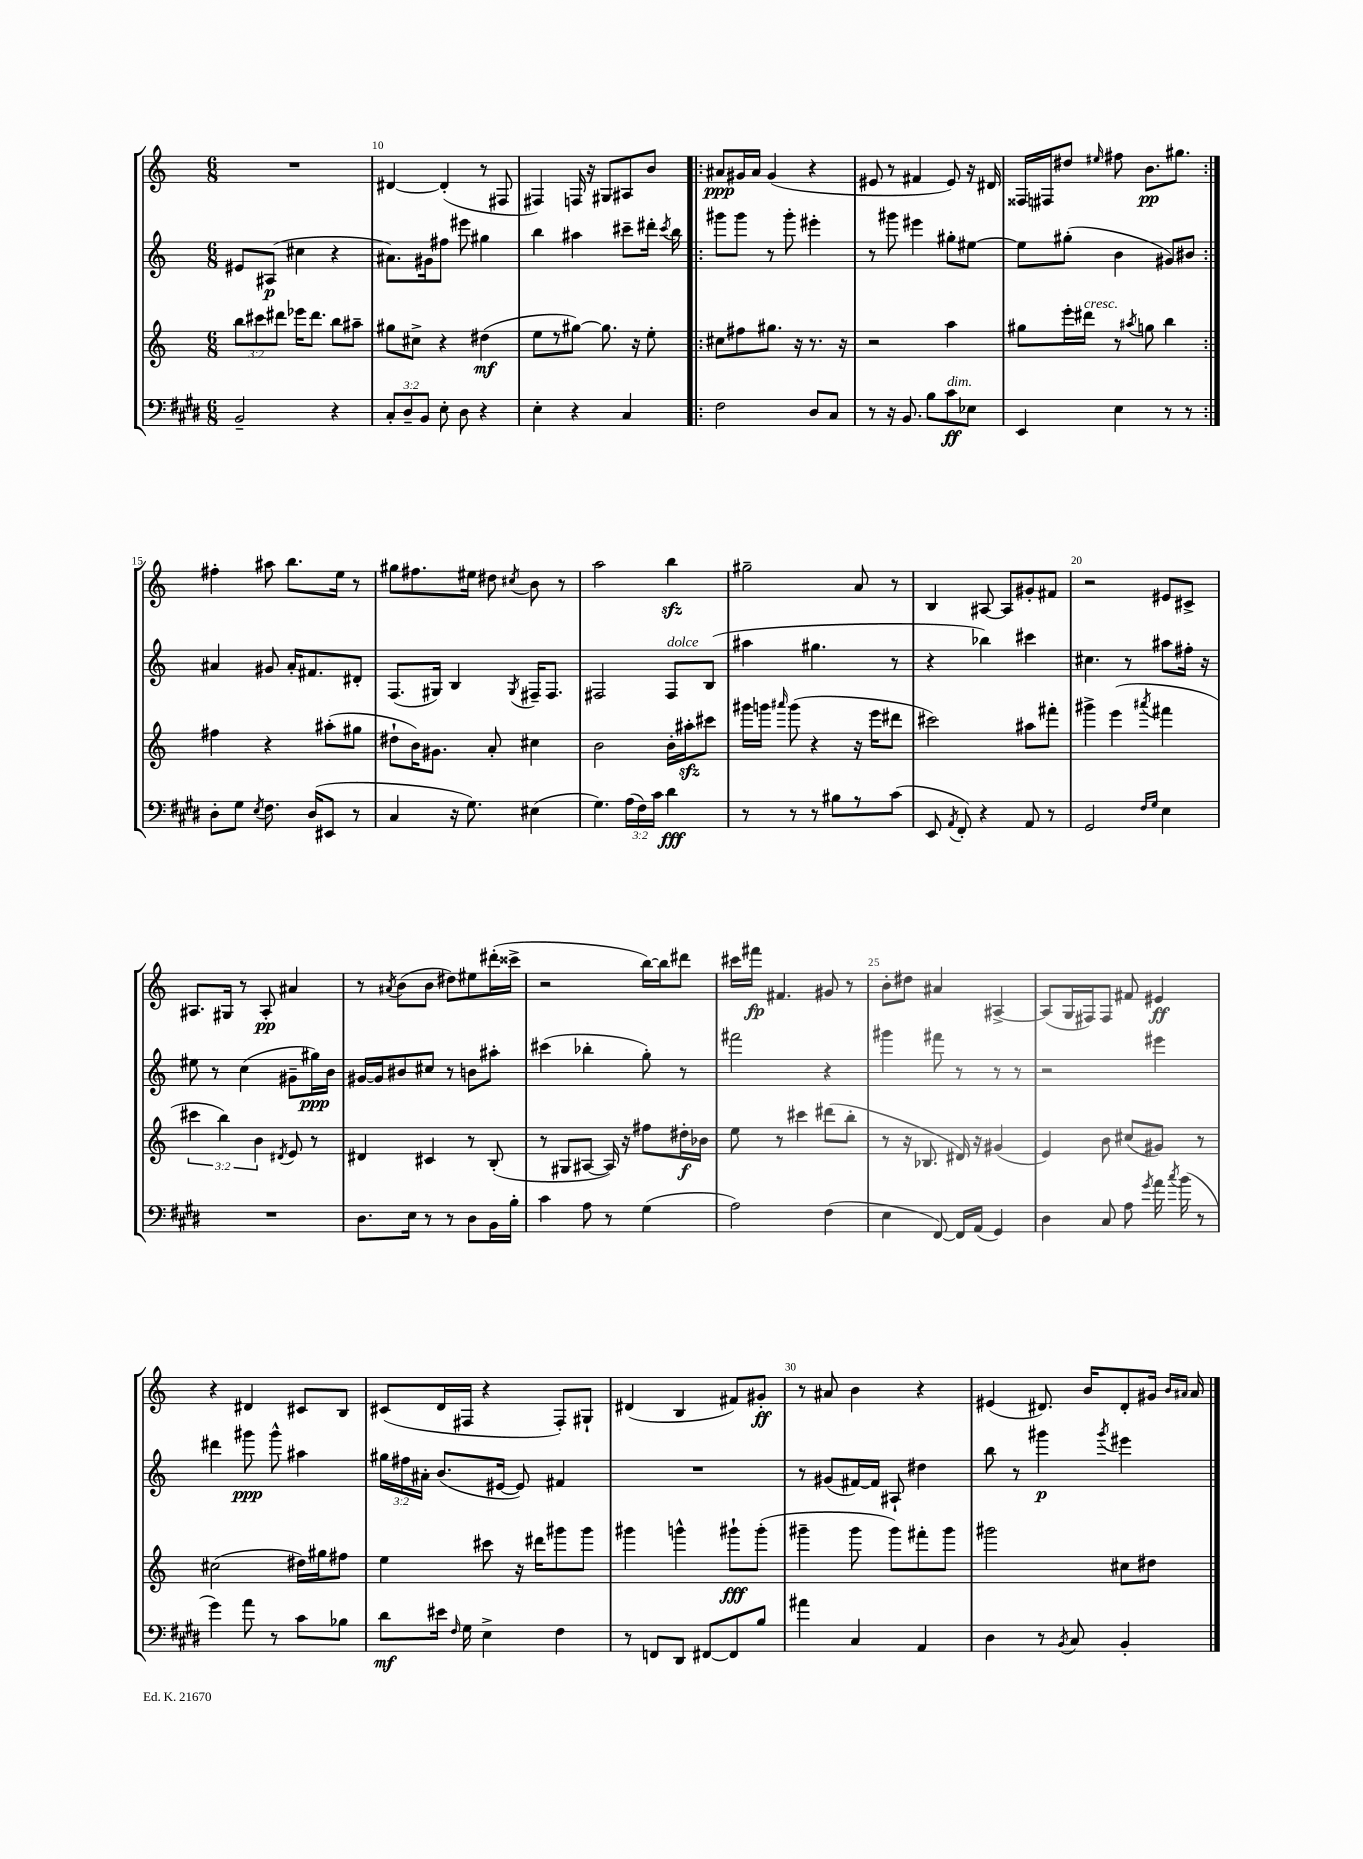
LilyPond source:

<<
\new StaffGroup <<
\new Staff = "s0" {
    \clef treble \key c \major \numericTimeSignature \time 6/8
    \autoBeamOff R2. |
    dis'4~ dis'4-.( r8 fis8 |
    fis4) f16 r16 gis8[ ais8 b'8] |
    \repeat volta 2 { ais'8[\ppp gis'16 ais'16] gis'4( r4 |
    eis'8 r8 fis'4 eis'8) r16 dis'16 |
    fisis16[ fis16 dis''8] \grace { eis''16 } fis''8 b'8.[\pp gis''8.] | }
    fis''4-. ais''8 b''8.[ e''16] r8 |
    gis''8[ fis''8. eis''16] dis''8 \acciaccatura { cis''8 } b'8 r8 |
    a''2 b''4\sfz |
    gis''2-- a'8 r8 |
    b4 ais8~ ais8[ gis'8-. fis'8] |
    r2 eis'8[ cis'8]-> |
    ais8.[ gis16] r8 ais8-.\pp ais'4 |
    r8 \acciaccatura { ais'8 } b'8[( b'8] dis''8[) eis''8 dis'''16-.( cisis'''16]-> |
    r2 b''16[~) b''16 dis'''8] |
    cis'''16[ fis'''16]\fp fis'4. gis'8 r8 |
    b'8[-. dis''8] ais'4 ais4~-> |
    ais8[( g16 fis16) fis8] fis'8 eis'4\ff |
    r4 dis'4 cis'8[ b8] |
    cis'8[( d'16 fis16] r4 fis8[-.) gis8]-! |
    dis'4( b4 fis'8[) gis'8]-.\ff |
    r8 ais'8 b'4 r4 |
    eis'4( dis'8.) b'16[ dis'8-. gis'16] \grace { b'16[ ais'16] } ais'16 \bar "|." |
}
\new Staff = "s1" {
    \clef treble \key c \major \numericTimeSignature \time 6/8 \override Staff.TupletNumber.text = #tuplet-number::calc-fraction-text
    \autoBeamOff eis'8[ ais8]\p( cis''4 r4 |
    ais'8.[) gis'16 fis''8] eis'''8 gis''4 |
    b''4 ais''4 cis'''8[-- dis'''16]-. \acciaccatura { cis'''8 } b''16 |
    \repeat volta 2 { gis'''8[ gis'''8] r8 gis'''8-. eis'''4-. |
    r8 gis'''8 eis'''4 gis''8[-. eis''8]~ |
    eis''8[ gis''8]-.( b'4 gis'8[) bis'8] | }
    ais'4 gis'8 ais'16[-. fis'8. dis'8]-. |
    f8.[( gis16]) b4 \acciaccatura { gis8 } fis16[-- fis8.] |
    fis2 fis8[^\markup { \italic "dolce" } b8]( |
    ais''4 gis''4. r8 |
    r4 bes''4) cis'''4 |
    cis''4. r8 ais''8[ fis''16]-. r16 |
    eis''8 r8 c''4( gis'8[-- gis''16\ppp) b'16] |
    gis'16[~ gis'16 bis'8 cis''8] r8 b'8[ ais''8]-. |
    cis'''4( bes''4-. g''8-.) r8 |
    fis'''2 r4 |
    gis'''4 fis'''8 r8 r8 r8 |
    r2 eis'''4 |
    dis'''4 gis'''8\ppp gis'''8-^ ais''4 |
    \tuplet 3/2 { gis''16[ fis''16 ais'16]-. } b'8.[( eis'16]~ eis'8) fis'4 |
    R2. |
    r8 gis'8[( fis'16~) fis'16] ais8-! dis''4 |
    b''8 r8 gis'''4\p \acciaccatura { gis'''8 } eis'''4 \bar "|." |
}
\new Staff = "s2" {
    \clef treble \key c \major \numericTimeSignature \time 6/8 \override Staff.TupletNumber.text = #tuplet-number::calc-fraction-text
    \autoBeamOff \tuplet 3/2 { b''8[ cis'''8 dis'''8] } ees'''16[ dis'''8.] b''8[ ais''8]-- |
    gis''8[ cis''8]-> r4 dis''4\mf( |
    e''8[ r8 gis''8]~) gis''8. r16 e''8-. |
    \repeat volta 2 { cis''8[ fis''8 gis''8.] r16 r8. r16 |
    r2 a''4 |
    gis''8[ e'''16-. dis'''16]^\markup { \italic "cresc." } r8 \acciaccatura { ais''8 } g''8 b''4 | }
    fis''4 r4 ais''8[-.( gis''8] |
    dis''8[-! b'16) gis'8.] a'8-. cis''4 |
    b'2 b'16[-. ais''16-.\sfz cis'''8] |
    gis'''16[ g'''16] \grace { ais'''16 } g'''8( r4 r16 e'''16[ dis'''8] |
    cis'''2) ais''8[ fis'''8]-. |
    gis'''4-> e'''4( \acciaccatura { ais'''8 } fis'''4 |
    \tuplet 3/2 { cis'''4 b''4) b'4 } \acciaccatura { dis'8 } e'8 r8 |
    dis'4 cis'4 r8 b8-.( |
    r8 gis8[ ais8]~ ais16) r16 fis''8[ dis''16-.\f bes'16] |
    e''8 r8 cis'''4 dis'''8[( b''8]-. |
    r8 r16 bes8. dis'16) r16 gis'4( |
    e'4) b'8 cis''8[( gis'8]) r8 |
    cis''2( dis''16[) gis''16 fis''8] |
    e''4 cis'''8 r16 dis'''16[ gis'''8 gis'''8] |
    gis'''4 g'''4-^ gis'''8[-!\fff gis'''8]-.( |
    gis'''4-- gis'''8 gis'''8[) fis'''8-. gis'''8] |
    gis'''2 cis''8[ dis''8] \bar "|." |
}
\new Staff = "s3" {
    \clef bass \key e \major \numericTimeSignature \time 6/8 \override Staff.TupletNumber.text = #tuplet-number::calc-fraction-text
    \autoBeamOff b,2-- r4 |
    \tuplet 3/2 { cis8[-. dis8-- b,8] } e8-. dis8 r4 |
    e4-. r4 cis4 |
    \repeat volta 2 { fis2 dis8[ cis8] |
    r8 r16 b,8. b8[ cis'8\ff^\markup { \italic "dim." } ees8] |
    e,4 e4 r8 r8 | }
    dis8[-. gis8] \acciaccatura { e8 } fis8. dis16[( eis,8] r8 |
    cis4 r16 gis8.) eis4( |
    gis4.) \tuplet 3/2 { a16[( fis16) cis'16] } dis'4\fff |
    r8 r8 r8 bis8[ r8 cis'8]( |
    e,8 \acciaccatura { a,8 } fis,8-.) r4 a,8 r8 |
    gis,2 \grace { fis16[ gis16] } e4 |
    R2. |
    dis8.[ e16] r8 r8 dis8[ b,16 b16]-. |
    cis'4 a8 r8 gis4( |
    a2) fis4( |
    e4 fis,8~) fis,16[ a,16]( gis,4) |
    dis4 cis8 a8 \acciaccatura { gis'8 } a'16 \acciaccatura { cis''8 } b'16( r8 |
    gis'4) a'8 r8 cis'8[ bes8] |
    dis'8[\mf eis'16] \grace { fis16 } gis16 e4-> fis4 |
    r8 f,8[ dis,8] fis,8[~ fis,8 b8] |
    ais'4 cis4 a,4 |
    dis4 r8 \acciaccatura { b,8 } cis8 b,4-. \bar "|." |
}
>>
>>
\layout { \context { \Score currentBarNumber = #9 \override BarNumber.break-visibility = ##(#f #t #t) barNumberVisibility = #(every-nth-bar-number-visible 5) } }
